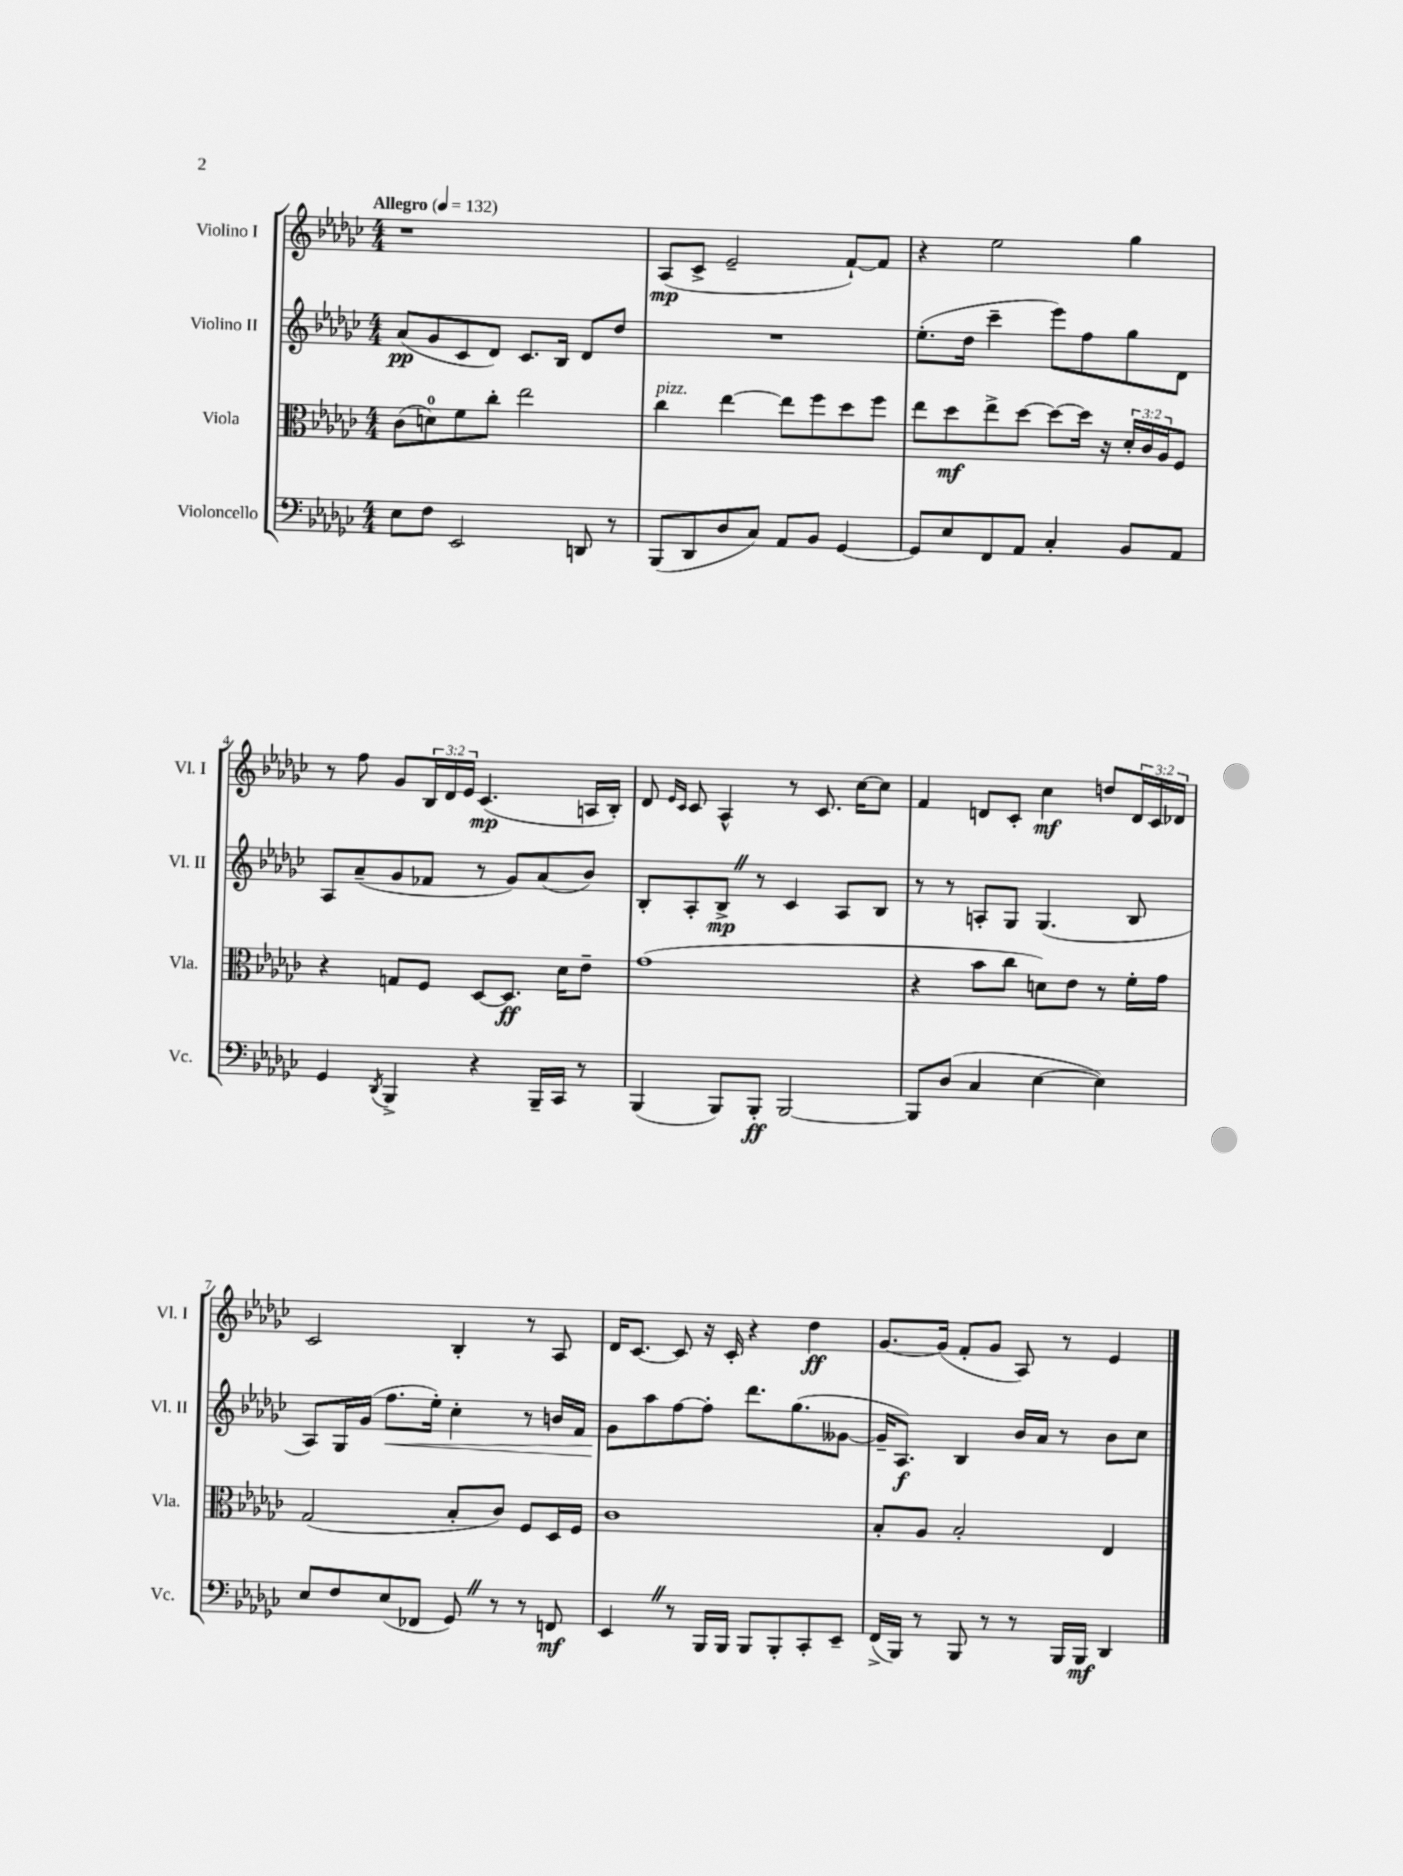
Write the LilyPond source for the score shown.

<<
\new StaffGroup <<
\new Staff = "s0" \with { instrumentName = "Violino I" shortInstrumentName = "Vl. I" } {
    \clef treble \key ges \major \numericTimeSignature \time 4/4 \override Staff.TupletNumber.text = #tuplet-number::calc-fraction-text \tempo "Allegro" 4 = 132
    r1 |
    aes8\mp( ces'8-> ees'2-- f'8~-!) f'8 |
    r4 ees''2 ges''4 |
    r8 f''8 ges'8 \tuplet 3/2 { bes16 des'16 ees'16 } ces'4.\mp( a16 bes16-.) |
    des'8 \grace { ees'16 ces'16 } ces'8 aes4-^ r8 ces'8. ces''16~ ces''8 |
    f'4 d'8 ces'8-. ces''4\mf d''8 \tuplet 3/2 { d'16 ces'16 des'16 } |
    ces'2 bes4-. r8 aes8 |
    des'16 ces'8.~ ces'8 r16 ces'16-. r4 des''4\ff |
    ges'8.~ ges'16( f'8-. ges'8 aes8) r8 ees'4 \bar "|." |
}
\new Staff = "s1" \with { instrumentName = "Violino II" shortInstrumentName = "Vl. II" } {
    \clef treble \key ges \major \numericTimeSignature \time 4/4
    aes'8\pp( ges'8 ces'8 des'8) ces'8. bes16 des'8 des''8 |
    R1 |
    ees''8.-.( des''16 ces'''4-- ees'''8) f''8 ges''8 des'8 |
    aes8 aes'8--( ges'8 fes'8 r8 ges'8) aes'8( bes'8) |
    bes8-. aes8-. bes8->\mp \once \override BreathingSign.text = \markup { \musicglyph "scripts.caesura.straight" } \breathe r8 ces'4 aes8 bes8 |
    r8 r8 a8-. ges8 ges4.( bes8 |
    aes8) ges16 ges'16( f''8.\< ees''16-.) ces''4-. r8 b'16 f'16 |
    ges'8\! aes''8 f''8~ f''8-. des'''8. ges''8.( geses'8~ |
    geses'16-- aes8.\f) bes4 bes'16 aes'16 r8 bes'8 ces''8 \bar "|." |
}
\new Staff = "s2" \with { instrumentName = "Viola" shortInstrumentName = "Vla." } {
    \clef alto \key ges \major \numericTimeSignature \time 4/4 \override Staff.TupletNumber.text = #tuplet-number::calc-fraction-text
    ces'8( d'8-0) f'8 ces''8-. ees''2 |
    ces''4^\markup { \italic "pizz." } ees''4~ ees''8 f''8 des''8 f''8 |
    ees''8 des''8\mf ees''8-> des''8~ des''8~ des''16 r16 \tuplet 3/2 { des'16-. ces'16 aes16 } f8 |
    r4 g8 f8 des8~ des8.\ff des'16 ees'8-- |
    ges'1( |
    r4 bes'8 ces''8 d'8) ees'8 r8 f'16-. ges'16 |
    ges2( bes8-. ces'8) f8 des16 f16 |
    ces'1 |
    bes8-. aes8 bes2-. ees4 \bar "|." |
}
\new Staff = "s3" \with { instrumentName = "Violoncello" shortInstrumentName = "Vc." } {
    \clef bass \key ges \major \numericTimeSignature \time 4/4
    ees8 f8 ees,2 d,8 r8 |
    bes,,8( des,8 des8 ces8) aes,8 bes,8 ges,4~ |
    ges,8 ees8 f,8 aes,8 ces4-. bes,8 aes,8 |
    ges,4 \acciaccatura { des,8 } bes,,4-> r4 bes,,16-- ces,16 r8 |
    bes,,4( bes,,8) bes,,8-.\ff bes,,2~ |
    bes,,8 des8( ces4 ees4~ ees4) |
    ees8 f8 ees8( fes,8 ges,8) \once \override BreathingSign.text = \markup { \musicglyph "scripts.caesura.straight" } \breathe r8 r8 f,8\mf |
    ees,4 \once \override BreathingSign.text = \markup { \musicglyph "scripts.caesura.straight" } \breathe r8 bes,,16 bes,,16 bes,,8 bes,,8-. ces,8-. ees,8-- |
    f,16->( bes,,16) r8 bes,,8 r8 r8 bes,,16 bes,,16\mf des,4 \bar "|." |
}
>>
>>
